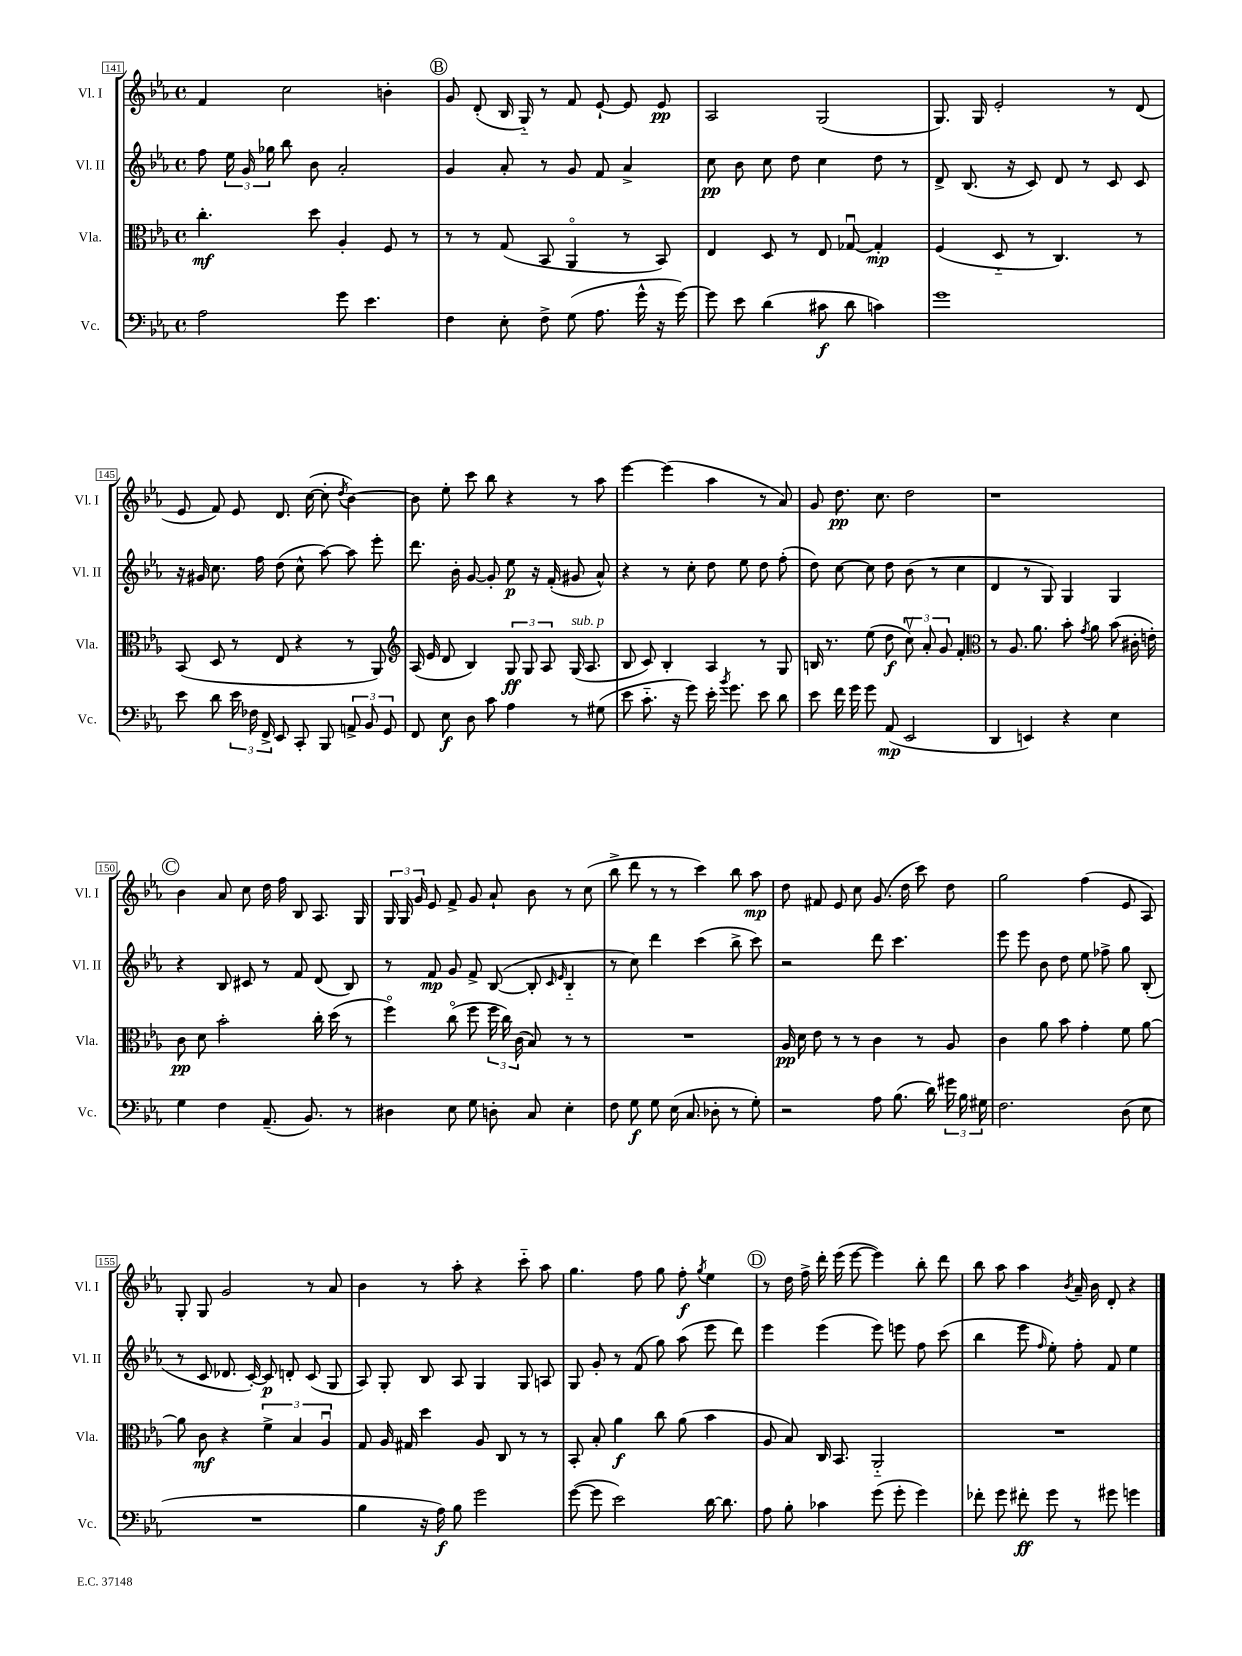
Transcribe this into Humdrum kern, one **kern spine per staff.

**kern	**dynam	**kern	**dynam	**kern	**dynam	**kern	**dynam
*part4	*part4	*part3	*part3	*part2	*part2	*part1	*part1
*staff4	*staff4	*staff3	*staff3	*staff2	*staff2	*staff1	*staff1
*I"Vc.	*	*I"Vla.	*	*I"Vl. II	*	*I"Vl. I	*
*I'Vc.	*	*I'Vla.	*	*I'Vl. II	*	*I'Vl. I	*
*clefF4	*	*clefC3	*	*clefG2	*	*clefG2	*
*k[b-e-a-]	*	*k[b-e-a-]	*	*k[b-e-a-]	*	*k[b-e-a-]	*
*M4/4	*	*M4/4	*	*M4/4	*	*M4/4	*
*met(c)	*	*met(c)	*	*met(c)	*	*met(c)	*
=141	=141	=141	=141	=141	=141	=141	=141
2A-\	.	4.cc'\	mf	8ff\	.	4f/	.
.	.	.	.	24ee-\	.	.	.
.	.	.	.	24g/	.	.	.
.	.	.	.	24gg-X\	.	.	.
.	.	.	.	8bb-\	.	2cc\	.
.	.	8dd\	.	8b-\	.	.	.
8g\	.	4A-'/	.	2a-'/	.	.	.
4.e-\	.	.	.	.	.	.	.
.	.	8F/	.	.	.	4bn'\	.
.	.	8r	.	.	.	.	.
!!LO:REH:place=s1:t=B
=142	=142	=142	=142	=142	=142	=142	=142
4F\	.	8r	.	4g/	.	8g/	.
.	.	8r	.	.	.	(8d'/	.
8E-'\	.	(8G/	.	8a-'/	.	16B-/	.
.	.	.	.	.	.	16G/)	.
8F^\	.	8BB-/	.	8r	.	8r	.
(8G\	.	4AA-/	.	8g/	.	8f/	.
8.A-\	.	.	.	8f/	.	[8e-`/	.
.	.	8r	.	4a-^/	.	8e-/]	.
16g^^\	.	.	.	.	.	.	.
16r	.	8BB-/)	.	.	.	8e-/	pp
[16g\)	.	.	.	.	.	.	.
=143	=143	=143	=143	=143	=143	=143	=143
8g\]	.	4E-/	.	8cc\	pp	2A-/	.
8e-\	.	.	.	8b-\	.	.	.
(4d\	.	8D/	.	8cc\	.	.	.
.	.	8r	.	8dd\	.	.	.
8c#X\	f	8E-/	.	4cc\	.	(2G/	.
8d\	.	[8G-Xu/	.	.	.	.	.
4cn\)	.	4G-'/]	mp	8dd\	.	.	.
.	.	.	.	8r	.	.	.
=144	=144	=144	=144	=144	=144	=144	=144
1g	.	(4F/	.	8d^/	.	8.G/)	.
.	.	.	.	(8.B-/	.	.	.
.	.	.	.	.	.	16G/	.
.	.	8D/	.	.	.	2e-'/	.
.	.	.	.	16r	.	.	.
.	.	8r	.	8c/)	.	.	.
.	.	4.C/)	.	8d/	.	.	.
.	.	.	.	8r	.	.	.
.	.	.	.	8c/	.	8r	.
.	.	8r	.	8c/	.	(8d/	.
!!LO:LB:g=z
=145	=145	=145	=145	=145	=145	=145	=145
8e-\	.	(8BB-/	.	16r	.	8e-/	.
.	.	.	.	16g#X/	.	.	.
8d\	.	8D/	.	8.cc\	.	8f/)	.
24e-\	.	8r	.	.	.	8e-/	.
24F-X\	.	.	.	.	.	.	.
.	.	.	.	16ff\	.	.	.
24FF^/	.	.	.	.	.	.	.
8EE-/	.	8E-/	.	(8dd\	.	8.d/	.
8CC'/	.	4r	.	8cc^^\	.	.	.
.	.	.	.	.	.	([16cc\	.
8BBB-/	.	.	.	[8aa-\)	.	8cc'\]	.
.	.	.	.	.	.	8qdd/	.
12AAn^/	.	8r	.	8aa-\]	.	[4b-\)	.
12BB-/	.	.	.	.	.	.	.
.	.	8AA-/)	.	8eee-'\	.	.	.
12GG/	.	.	.	.	.	.	.
=146	=146	=146	=146	=146	=146	=146	=146
*	*	*clefG2	*	*	*	*	*
8FF/	.	(16A-/	.	8.ddd\	.	8b-\]	.
.	.	16e-/	.	.	.	.	.
8E-\	f	8d/	.	.	.	8ee-'\	.
.	.	.	.	16b-'\	.	.	.
8D\	.	4B-/)	.	[8g/	.	8ccc\	.
8c\	.	.	.	8g'/]	.	8bb-\	.
4A-\	.	12G/	ff	8ee-\	p	4r	.
.	.	12G/	.	.	.	.	.
.	.	.	.	16r	.	.	.
.	.	12A-/	.	.	.	.	.
.	.	.	.	(16f'/	.	.	.
!	!	!LO:TX:a:i:t=sub. p	!	!	!	!	!
8r	.	(16G/	.	8g#X/	.	8r	.
.	.	8.A-/	.	.	.	.	.
(8G#X\	.	.	.	8a-^^/)	.	8aa-\	.
=147	=147	=147	=147	=147	=147	=147	=147
8e-\	.	8B-/	.	4r	.	[4eee-\	.
8.c\	.	8c/)	.	.	.	.	.
.	.	4B-'/	.	8r	.	(4eee-\]	.
16r	.	.	.	.	.	.	.
8g\)	.	.	.	8cc'\	.	.	.
16e-'\	.	4A-/	.	8dd\	.	4aa-\	.
8qb-/	.	.	.	.	.	.	.
8.g\	.	.	.	.	.	.	.
.	.	.	.	8ee-\	.	.	.
8e-\	.	8r	.	8dd\	.	8r	.
8d\	.	8G/	.	(8ff'\	.	8a-/)	.
=148	=148	=148	=148	=148	=148	=148	=148
8e-\	.	16Bn/	.	8dd\)	.	8g/	.
.	.	8.r	.	.	.	.	.
16f\	.	.	.	[8cc\	.	8.dd\	pp
16g\	.	.	.	.	.	.	.
8g\	.	(8ee-\	.	8cc\]	.	.	.
.	.	.	.	.	.	8.cc\	.
(8AA-/	mp	8dd\	f	8dd\	.	.	.
2EE-/	.	12ccv\)	.	(8b-\	.	2dd\	.
.	.	12a-'/	.	.	.	.	.
.	.	.	.	8r	.	.	.
.	.	12g/	.	.	.	.	.
.	.	4f'/	.	4cc\	.	.	.
=149	=149	=149	=149	=149	=149	=149	=149
*	*	*clefC3	*	*	*	*	*
4DD/	.	8r	.	4d/	.	1r	.
.	.	8.A-/	.	.	.	.	.
4EEn/)	.	.	.	8r	.	.	.
.	.	8.a-\	.	.	.	.	.
.	.	.	.	8G/)	.	.	.
4r	.	8b-'\	.	4G/	.	.	.
.	.	8qg/	.	.	.	.	.
.	.	8a-\	.	.	.	.	.
4E-\	.	(8b-\	.	4G/	.	.	.
.	.	16c#X'\	.	.	.	.	.
.	.	16en'\)	.	.	.	.	.
!!LO:LB:g=z
!!LO:REH:place=s1:t=C
=150	=150	=150	=150	=150	=150	=150	=150
4G\	.	8c\	pp	4r	.	4b-\	.
.	.	8d\	.	.	.	.	.
4F\	.	2b-'\	.	8B-/	.	8a-/	.
.	.	.	.	8c#X/	.	8cc\	.
(8.AA-~/	.	.	.	8r	.	16dd\	.
.	.	.	.	.	.	16ff\	.
.	.	.	.	8f/	.	8B-/	.
8.BB-/)	.	.	.	.	.	.	.
.	.	16cc'\	.	(8d/	.	8.A-/	.
.	.	(16dd\	.	.	.	.	.
8r	.	8r	.	8B-/)	.	.	.
.	.	.	.	.	.	16G/	.
=151	=151	=151	=151	=151	=151	=151	=151
4D#X\	.	4ff\)	.	8r	.	24G/	.
.	.	.	.	.	.	24G/	.
.	.	.	.	.	.	24g/	.
.	.	.	.	8f/	mp	8e-/	.
8E-\	.	(8cc\	.	8g/	.	8f^/	.
8G\	.	8ff\	.	8f^/	.	8g/	.
8Dn'\	.	24ff\	.	([8B-/	.	8a-`/	.
.	.	24cc\)	.	.	.	.	.
.	.	(24c\	.	.	.	.	.
8C/	.	8B-/)	.	8B-'/]	.	8b-\	.
.	.	.	.	16qqc/	.	.	.
.	.	.	.	16qqe-/	.	.	.
4E-'\	.	8r	.	4B-/	.	8r	.
.	.	8r	.	.	.	(8cc\	.
=152	=152	=152	=152	=152	=152	=152	=152
8F\	.	1r	.	8r	.	8bb-^\	.
8G\	f	.	.	8cc\)	.	8ddd\	.
8G\	.	.	.	4ddd\	.	8r	.
(16E-\	.	.	.	.	.	8r	.
8.C/	.	.	.	.	.	.	.
.	.	.	.	(4ccc\	.	4ccc\)	.
8D-X'\	.	.	.	.	.	.	.
8r	.	.	.	8bb-^\	.	8bb-\	.
8G'\)	.	.	.	8ccc\)	.	8aa-\	mp
=153	=153	=153	=153	=153	=153	=153	=153
2r	.	16A-/	pp	2r	.	8dd\	.
.	.	16d\	.	.	.	.	.
.	.	8e-\	.	.	.	8f#X/	.
.	.	8r	.	.	.	8e-/	.
.	.	8r	.	.	.	8cc\	.
8A-\	.	4c\	.	8ddd\	.	(8.g/	.
(8.B-\	.	.	.	4.ccc\	.	.	.
.	.	.	.	.	.	16dd\	.
.	.	8r	.	.	.	8ccc\)	.
16d\)	.	.	.	.	.	.	.
24g#X\	.	8A-/	.	.	.	8dd\	.
24B-\	.	.	.	.	.	.	.
24G#X\	.	.	.	.	.	.	.
=154	=154	=154	=154	=154	=154	=154	=154
2.F\	.	4c\	.	8eee-\	.	2gg\	.
.	.	.	.	8eee-\	.	.	.
.	.	8a-\	.	8b-\	.	.	.
.	.	8b-\	.	8dd\	.	.	.
.	.	4g'\	.	8ee-\	.	(4ff\	.
.	.	.	.	8ff-X^\	.	.	.
(8D\	.	8f\	.	8gg\	.	8e-/	.
8E-\	.	[8a-\	.	(8B-'/	.	8A-/)	.
!!LO:LB:g=z
=155	=155	=155	=155	=155	=155	=155	=155
1r	.	8a-\]	.	8r	.	8G'/	.
.	.	8c\	mf	8c/	.	8G/	.
.	.	4r	.	8.d-X/	.	2g/	.
.	.	.	.	[16c'/)	.	.	.
.	.	6f^\	.	8c/]	p	.	.
.	.	.	.	8dn'/	.	.	.
.	.	6B-/	.	.	.	.	.
.	.	.	.	(8c/	.	8r	.
.	.	6A-u/	.	.	.	.	.
.	.	.	.	8G/	.	8a-/	.
=156	=156	=156	=156	=156	=156	=156	=156
4B-\	.	8G/	.	8A-/)	.	4b-\	.
.	.	16A-/	.	8G'/	.	.	.
.	.	16G#X/	.	.	.	.	.
16r	.	4dd\	.	8B-/	.	8r	.
16A-\)	f	.	.	.	.	.	.
8B-\	.	.	.	8A-/	.	8aa-'\	.
2g\	.	8A-/	.	4G/	.	4r	.
.	.	8C/	.	.	.	.	.
.	.	8r	.	8G/	.	8ccc\	.
.	.	8r	.	8An/	.	8aa-\	.
=157	=157	=157	=157	=157	=157	=157	=157
([8g\	.	8BB-'/	.	8G/	.	4.gg\	.
8g\]	.	8B-'/	.	8g'/	.	.	.
2e-\)	.	4a-\	f	8r	.	.	.
.	.	.	.	(8f/	.	8ff\	.
.	.	8cc\	.	8gg\)	.	8gg\	.
.	.	(8a-\	.	(8aa-\	.	8ff'\	f
.	.	.	.	.	.	8qgg/	.
[16d\	.	4b-\	.	8eee-\	.	4ee-\	.
8.d\]	.	.	.	.	.	.	.
.	.	.	.	8ddd\)	.	.	.
!!LO:REH:place=s1:t=D
=158	=158	=158	=158	=158	=158	=158	=158
8A-\	.	8A-/	.	4eee-\	.	8r	.
8B-'\	.	8B-/)	.	.	.	16dd\	.
.	.	.	.	.	.	16ff^\	.
4c-X\	.	16C/	.	(4eee-\	.	16ddd'\	.
.	.	8.BB-/	.	.	.	(16eee-\	.
.	.	.	.	.	.	[8eee-\	.
(8g\	.	2AA-/	.	8eee-\)	.	4eee-\])	.
8g'\	.	.	.	8eeen\	.	.	.
4g\)	.	.	.	8ff\	.	8bb-'\	.
.	.	.	.	(8ccc\	.	8ddd\	.
=159	=159	=159	=159	=159	=159	=159	=159
8f-X'\	.	1r	.	4bb-\	.	8bb-\	.
8g\	.	.	.	.	.	8aa-\	.
8f#X'\	ff	.	.	8eee-\	.	4aa-\	.
.	.	.	.	16qqff/	.	.	.
8g\	.	.	.	8ee-'\)	.	.	.
.	.	.	.	.	.	8qb-/	.
8r	.	.	.	8ff'\	.	16a-~/	.
.	.	.	.	.	.	16b-\	.
8g#X\	.	.	.	8f/	.	8d'/	.
4gn\	.	.	.	4ee-\	.	4r	.
==	==	==	==	==	==	==	==
*-	*-	*-	*-	*-	*-	*-	*-
